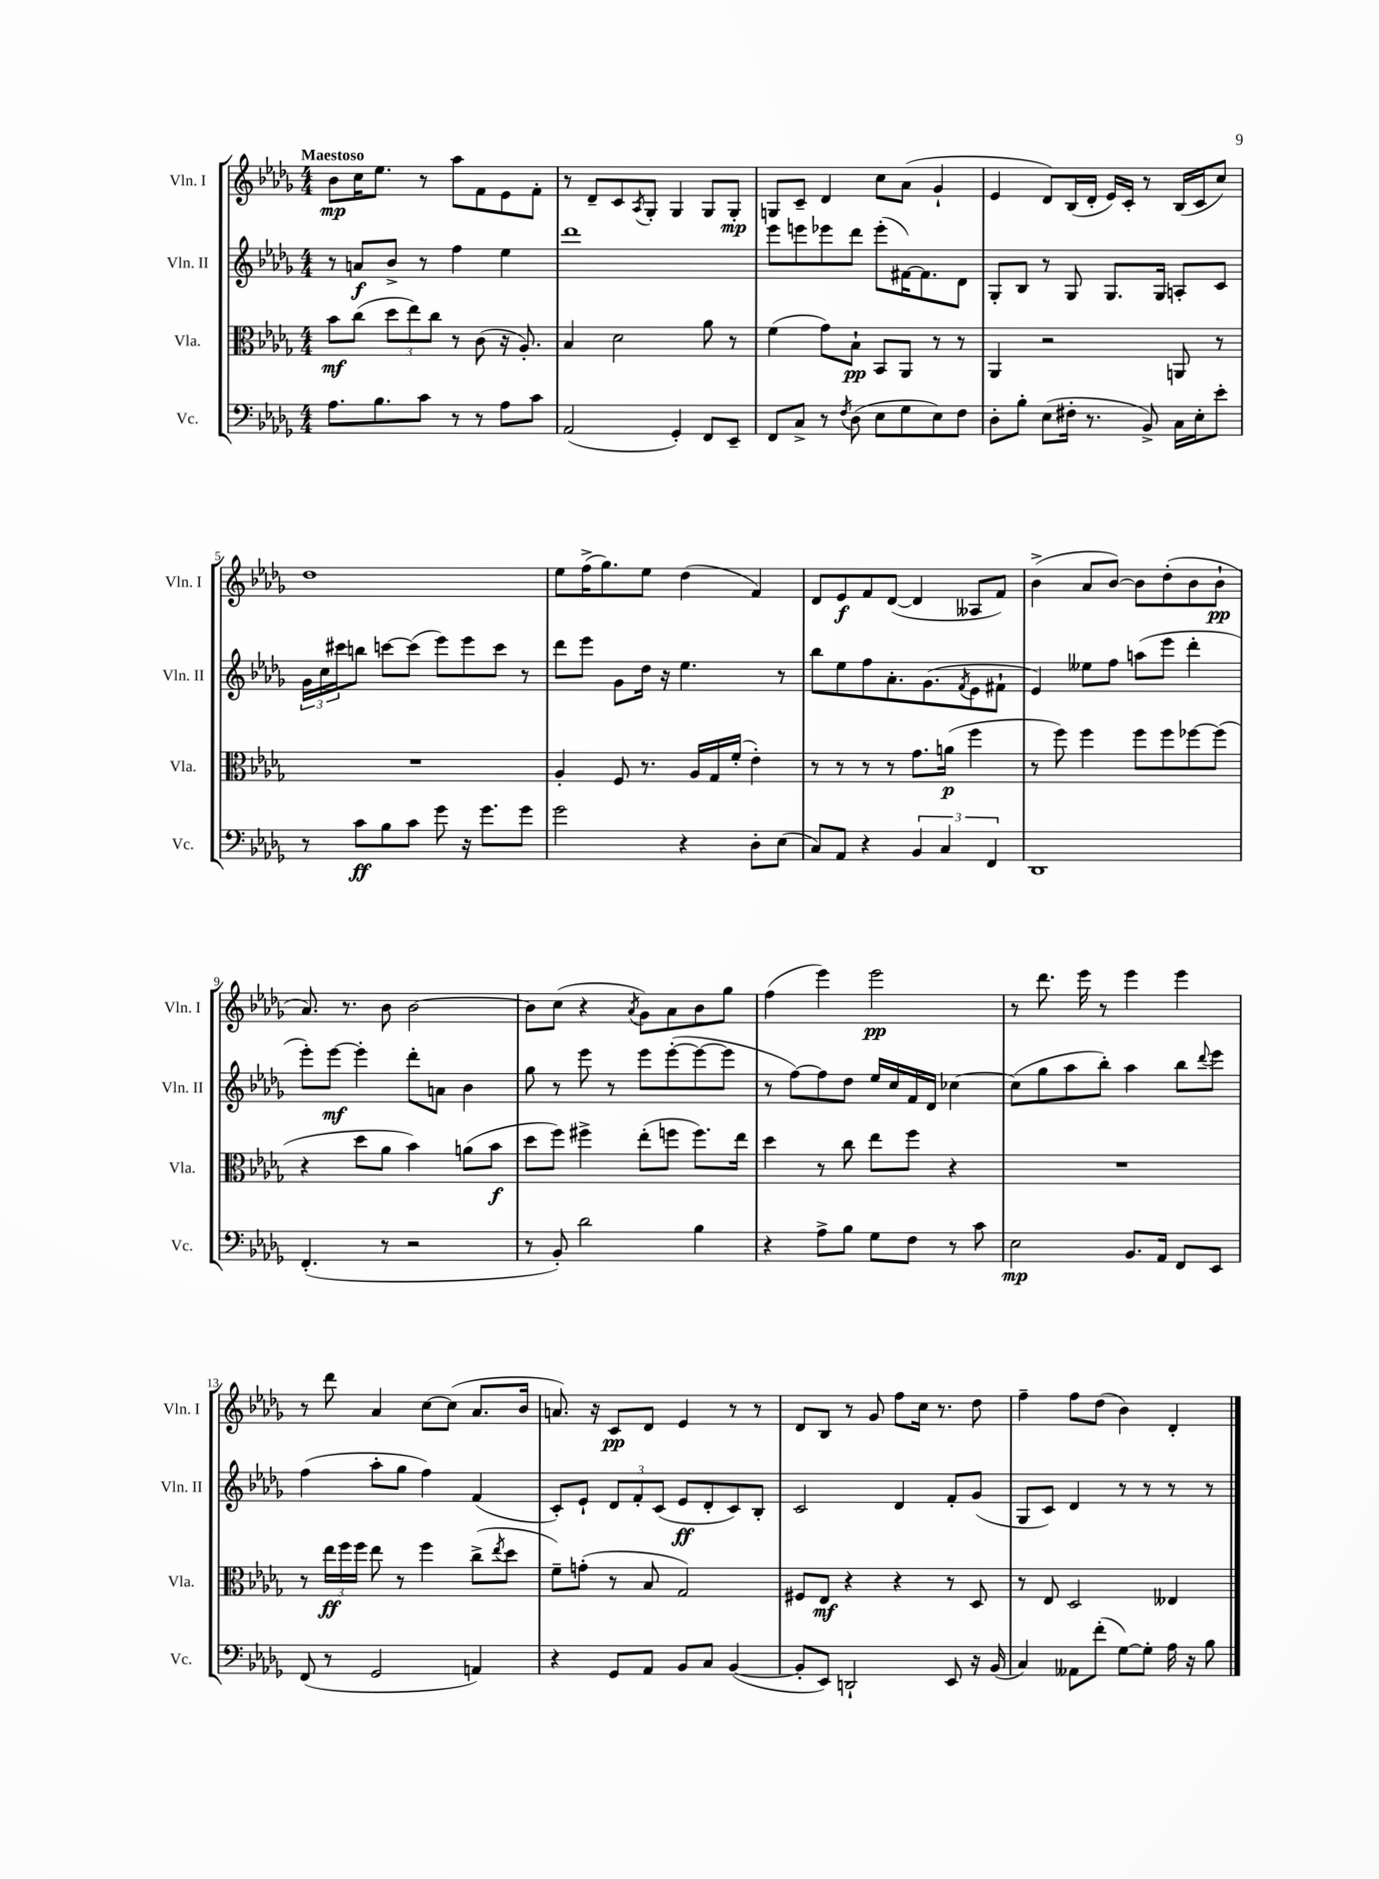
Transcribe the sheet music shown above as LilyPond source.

<<
\new StaffGroup <<
\new Staff = "s0" \with { instrumentName = "Vln. I" shortInstrumentName = "Vln. I" } {
    \clef treble \key des \major \numericTimeSignature \time 4/4 \tempo "Maestoso"
    bes'8\mp c''16 ees''8. r8 aes''8 f'8 ees'8 f'8-. |
    r8 des'8-- c'8 \acciaccatura { aes8 } ges8-. ges4 ges8 ges8-.\mp |
    g8 c'8-- des'4 c''8 aes'8( ges'4-! |
    ees'4 des'8) bes16( des'16-. ees'16) c'16-. r8 bes16( c'16 c''8) |
    des''1 |
    ees''8 f''16->( ges''8.) ees''8 des''4( f'4) |
    des'8 ees'8\f f'8 des'8~( des'4 aeses8 f'8) |
    bes'4->( aes'8 bes'8~) bes'8 des''8-.( bes'8 bes'8-!\pp |
    aes'8.) r8. bes'8 bes'2~ |
    bes'8 c''8( r4 \acciaccatura { aes'8 } ges'8) aes'8 bes'8 ges''8 |
    f''4( ees'''4) ees'''2\pp |
    r8 des'''8. ees'''16 r8 ees'''4 ees'''4 |
    r8 des'''8 aes'4 c''8~ c''8( aes'8. bes'16 |
    a'8.) r16 c'8\pp des'8 ees'4 r8 r8 |
    des'8 bes8 r8 ges'8 f''8 c''16 r8. des''8 |
    f''4-- f''8 des''8( bes'4) des'4-. \bar "|." |
}
\new Staff = "s1" \with { instrumentName = "Vln. II" shortInstrumentName = "Vln. II" } {
    \clef treble \key des \major \numericTimeSignature \time 4/4
    r8 a'8\f bes'8-> r8 f''4 ees''4 |
    des'''1 |
    ees'''8 e'''8 ees'''8 des'''8 ees'''8-.( fis'16~) fis'8. des'8 |
    ges8-. bes8 r8 ges8 ges8. ges16 a8-. c'8 |
    \tuplet 3/2 { ges'16 c''16 cis'''16 } b''8 c'''8~ c'''8( ees'''8) ees'''8 c'''8 r8 |
    des'''8 ees'''8 ges'8 des''16 r16 ees''4. r8 |
    bes''8 ees''8 f''8 aes'8.-. ges'8.( \acciaccatura { f'8 } ees'8 fis'8-! |
    ees'4) eeses''8 f''8 a''8( ees'''8 des'''4-. |
    ees'''8-.) ees'''8~\mf ees'''4-. des'''8-. a'8 bes'4 |
    ges''8 r8 ees'''8 r8 ees'''8 ees'''8~-.( ees'''8~ ees'''8 |
    r8 f''8~) f''8 des''8 ees''16 c''16 f'16 des'16 ces''4~ |
    ces''8( ges''8 aes''8 bes''8-.) aes''4 bes''8 \appoggiatura { des'''8 } ees'''8 |
    f''4( aes''8-. ges''8 f''4) f'4( |
    c'8-.) ees'8-! \tuplet 3/2 { des'8 f'8-. c'8( } ees'8\ff des'8-. c'8) bes8-. |
    c'2 des'4 f'8-. ges'8( |
    ges8 c'8) des'4 r8 r8 r8 r8 \bar "|." |
}
\new Staff = "s2" \with { instrumentName = "Vla." shortInstrumentName = "Vla." } {
    \clef alto \key des \major \numericTimeSignature \time 4/4
    bes'8\mf c''8( \tuplet 3/2 { des''8 ees''8) c''8 } r8 c'8( r16 aes8.-.) |
    bes4 des'2 aes'8 r8 |
    f'4( ges'8) bes8-!\pp bes,8 aes,8 r8 r8 |
    aes,4 r2 a,8 r8 |
    R1 |
    aes4-. f8 r8. aes16 ges16 f'16-.( ees'4-.) |
    r8 r8 r8 r8 ges'8. a'16\p( f''4 |
    r8 f''8) f''4 f''8 f''8 fes''8~ fes''8( |
    r4 des''8 aes'8 bes'4) a'8( bes'8\f |
    des''8 f''8) fis''4-> ees''8-.( f''8 f''8.) ees''16 |
    des''4 r8 c''8 ees''8 f''8 r4 |
    R1 |
    r8 \tuplet 3/2 { ees''16\ff f''16 f''16 } ees''8 r8 f''4 c''8->( \acciaccatura { ees''8 } des''8 |
    f'8--) g'8-.( r8 bes8 ges2) |
    fis8 ees8\mf r4 r4 r8 des8 |
    r8 ees8 des2 eeses4 \bar "|." |
}
\new Staff = "s3" \with { instrumentName = "Vc." shortInstrumentName = "Vc." } {
    \clef bass \key des \major \numericTimeSignature \time 4/4
    aes8. bes8. c'8 r8 r8 aes8 c'8 |
    aes,2( ges,4-.) f,8 ees,8-- |
    f,8 c8-> r8 \acciaccatura { f8 } des8( ees8 ges8 ees8) f8 |
    des8-. bes8-. ees8( fis16-. r8. bes,8->) c16 ees16-. ees'8-. |
    r8 c'8\ff bes8 c'8 ges'8 r16 ges'8. ges'8 |
    ges'2 r4 des8-. ees8( |
    c8) aes,8 r4 \tuplet 3/2 { bes,4 c4 f,4 } |
    des,1 |
    f,4.-.( r8 r2 |
    r8 bes,8-.) des'2 bes4 |
    r4 aes8-> bes8 ges8 f8 r8 c'8 |
    ees2\mp bes,8. aes,16 f,8 ees,8 |
    f,8( r8 ges,2 a,4) |
    r4 ges,8 aes,8 bes,8 c8 bes,4~( |
    bes,8-. ees,8) d,2-! ees,8 r16 bes,16( |
    c4) aeses,8 f'8-.( ges8~) ges8-. aes16 r16 bes8 \bar "|." |
}
>>
>>
